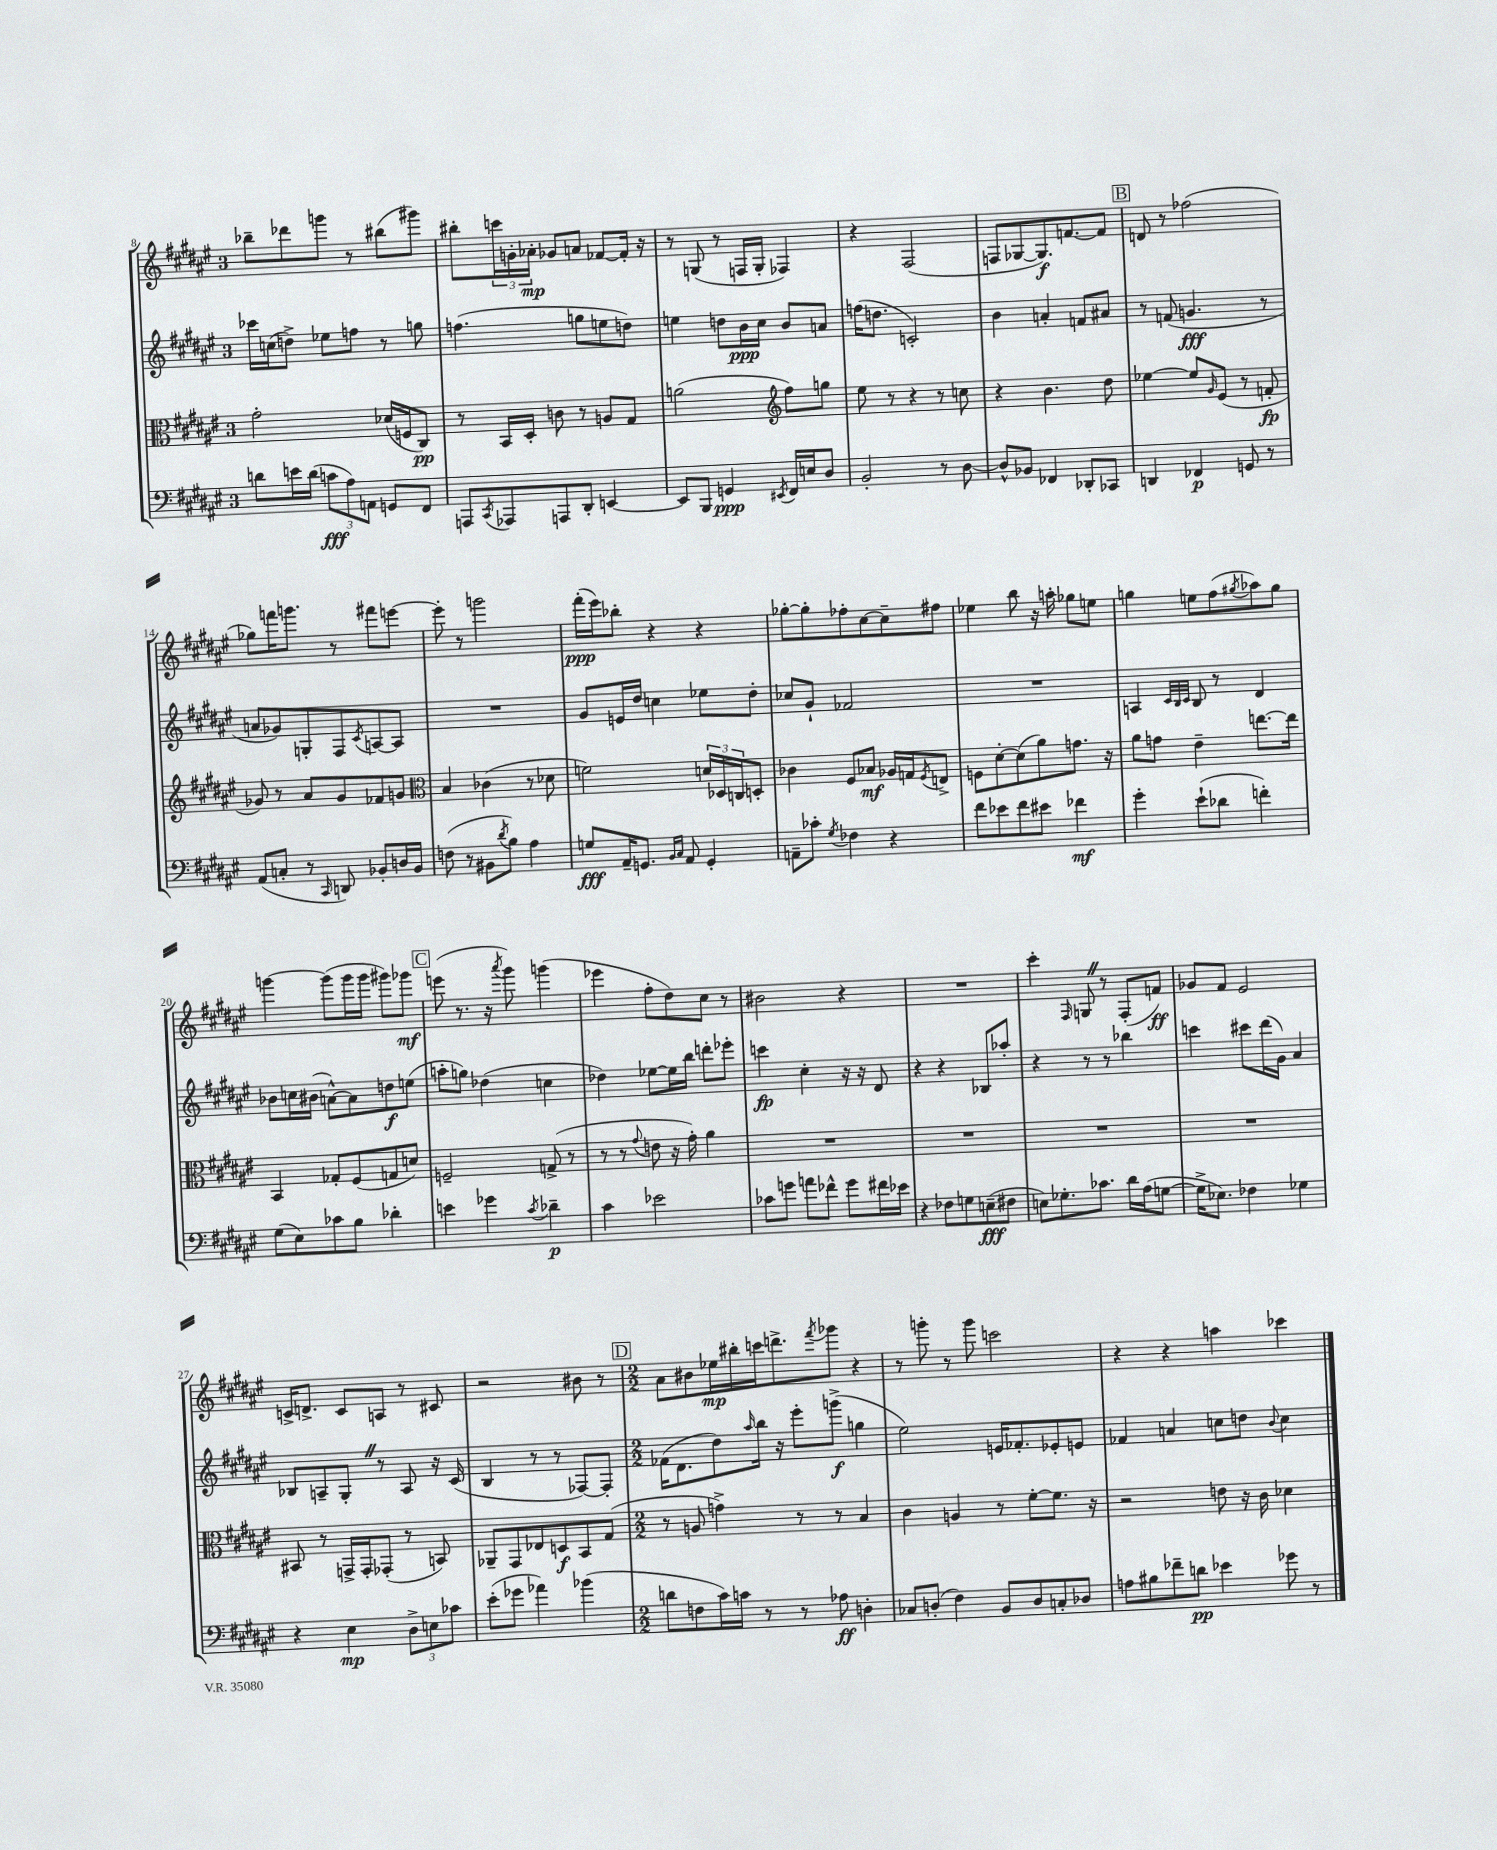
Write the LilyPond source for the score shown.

<<
\new StaffGroup <<
\new Staff = "s0" {
    \clef treble \key fis \major \once \override Staff.TimeSignature.style = #'single-digit \time 3/4
    bes''8-- des'''8 g'''8 r8 bis''8( gis'''8) |
    bis''8-. \tuplet 3/2 { c'''16 g'16-. aes'16-.\mp } ges'8 a'8 fes'8~ fes'16-. r16 |
    r8 g8( r8 f16 g16-. fes4) |
    r4 fis2( |
    f8 ges8~ ges8.\f) f'8.~ f'8 |
    \mark \markup { \box "B" } d'8 r8 fes''2( |
    ges''8) f'''16 g'''8. r8 fis'''8 e'''8~ |
    e'''8-. r8 g'''2 |
    fis'''16-.\ppp( eis'''16) bes''8-. r4 r4 |
    ges''8~-. ges''8-. fes''8-. cis''8~ cis''8-- fis''8 |
    ees''4 b''8 r16 a''16-. ges''8 e''8 |
    g''4 e''8 fis''8( \acciaccatura { gis''8 } aes''8) gis''8 |
    g'''4~ g'''8( g'''16 g'''16 gis'''8) ges'''8\mf |
    \mark \markup { \box "C" } e'''8( r8. r16 \acciaccatura { ais'''8 } gis'''8) g'''4( |
    ees'''4 fis''8-. dis''8) cis''8 r8 |
    bis'2 r4 |
    R2. |
    cis'''4-. \grace { fis16 } g8 \once \override BreathingSign.text = \markup { \musicglyph "scripts.caesura.straight" } \breathe r8 fis8-.( f'8\ff) |
    ges'8 fis'8 eis'2 |
    c'16-> d'8.-> c'8 a8 r8 cis'8 |
    r2 bis'8 r8 |
    \mark \markup { \box "D" } \numericTimeSignature \time 2/2 ais'8 bis'8 ees''16\mp bis''16-. c'''16 d'''8.-> \acciaccatura { fis'''8 } ges'''8 r4 |
    r8 g'''8-. r8 g'''8 c'''2 |
    r4 r4 a''4 ces'''4 \bar "|." |
}
\new Staff = "s1" {
    \clef treble \key fis \major \once \override Staff.TimeSignature.style = #'single-digit \time 3/4
    ces'''16 c''16( d''8->) ees''8 f''8 r8 g''8 |
    f''4.( g''8 e''8 d''8) |
    e''4 d''8 b'16\ppp cis''16 b'8 a'8 |
    f''16( d''8. c'2-.) |
    b'4 a'4-. f'8 ais'8 |
    \mark \markup { \box "B" } r8 f'8( g'4.\fff r8 |
    a'8 ges'8) g8-. fis8 \acciaccatura { cis'8 } a8~ a8 |
    R2. |
    gis'8 e'16 dis''16 c''4 ees''8 dis''8-. |
    ces''8 gis'8-! fes'2 |
    R2. |
    a4 \grace { cis'32 b32 cis'32 } b8 r8 dis'4 |
    bes'8 c''16 bis'16( a'8~-^) a'8 d''8\f e''8( |
    \mark \markup { \box "C" } a''8-. g''8) des''4( c''4 |
    des''4) ees''8~ ees''16 b''16 d'''8-. ees'''8-. |
    c'''4\fp cis''4-. r16 r16 dis'8 |
    r4 r4 bes8 aes''8-. |
    r4 r8 r8 bes''4 |
    c'''4 cis'''8 dis'''16( gis'16) ais'4 |
    bes8 a8-- gis8-. \once \override BreathingSign.text = \markup { \musicglyph "scripts.caesura.straight" } \breathe r8 a8 r16 cis'16( |
    b4 r8 r8 fes8~) fes8-. |
    \mark \markup { \box "D" } \numericTimeSignature \time 2/2 fes'16( dis'8. dis''8) \grace { ais''16 } b''16 r16 eis'''8-. g'''8->\f( g''4 |
    eis''2) e'16 fes'8.-. ees'8-. e'8 |
    fes'4 a'4 c''8 d''8 \appoggiatura { b'8 } c''4 \bar "|." |
}
\new Staff = "s2" {
    \clef alto \key fis \major \once \override Staff.TimeSignature.style = #'single-digit \time 3/4
    gis'2-. des'16( f16 cis8\pp) |
    r8 b,16 dis16-. c'8 r8 a8 gis8 |
    a'2( \clef treble fis''8) g''8 |
    eis''8 r8 r4 r8 c''8 |
    r4 b'4. dis''8 |
    \mark \markup { \box "B" } ees''4~ ees''8 \grace { gis'16 } eis'8( r8 f'8-.\fp |
    ges'8) r8 ais'8 ges'8 fes'8 g'8 |
    \clef alto b4 ces'4( r8 des'8 |
    f'2) \tuplet 3/2 { d'16 des16 c16 } d8-. |
    ces'4 fis8 bes8\mf aes16 g16 \acciaccatura { fis8 } e8-> |
    f8 dis'8~-. dis'8( ais'8) g'8. r16 |
    ais'8 g'8 eis'4-- e''8.~ e''16 |
    b,4 ges8-. fis8( g8 d'8) |
    \mark \markup { \box "C" } f2-- g8->( r8 |
    r8 r8 \appoggiatura { gis'8 } e'8 r16 gis'16-.) ais'4 |
    R2. |
    R2. |
    R2. |
    R2. |
    bis,8 r8 g,16-> g,16-. ges,8-.( r8 b,8) |
    aes,8-- gis,8 ees8 d8\f b,8 gis8( |
    \mark \markup { \box "D" } \numericTimeSignature \time 2/2 r8 a8 g'4->) r8 r8 b4 |
    cis'4 a4 r8 fis'8~-. fis'8. r16 |
    r2 e'8 r16 cis'16 des'4 \bar "|." |
}
\new Staff = "s3" {
    \clef bass \key fis \major \once \override Staff.TimeSignature.style = #'single-digit \time 3/4
    d'8 e'16 d'16( \tuplet 3/2 { c'8\fff ais8) a,8 } g,8 fis,8 |
    a,,8 \acciaccatura { cis,8 } aes,,8 a,,8 dis,8-. e,4~ |
    e,8 b,,8 g,4\ppp \acciaccatura { eis,8 } fis,16 e16 dis8 |
    b,2-. r8 dis8~ |
    dis8-^ bes,8 fes,4 des,8-. ces,8 |
    \mark \markup { \box "B" } d,4 fes,4\p g,8 r8 |
    ais,8( c8-. r8 \grace { cis,16 } d,8) bes,8-. d16 bes,16 |
    f8( r8 bis,8 \acciaccatura { dis'8 } b8) ais4 |
    g8\fff ais,16-- g,8. \grace { b,16 cis16 } ais,8 g,4-. |
    a,8-- ces'8-. \acciaccatura { gis8 } fes4 r4 |
    fis'8 ees'8 fis'8 eis'8 fes'4\mf |
    gis'4-. eis'8-!( des'8 f'4-.) |
    gis8( eis8) ces'8 b8 des'4-. |
    \mark \markup { \box "C" } e'4 ges'4 \acciaccatura { cis'8 } des'4--\p |
    cis'4 ees'2 |
    ces'8 g'8 a'8 fes'8-^ g'8 fis'16 ees'16 |
    r4 fes8 g8 e8--\fff( fis8 |
    e8) ges8.-. ces'8. dis'16 ais16( g8~ |
    g16-> ees8.) fes4 ges4 |
    r4 eis4\mp \tuplet 3/2 { dis8-> e8 ces'8 } |
    eis'8-.( ges'8 aes'4) bes'4( |
    \mark \markup { \box "D" } \numericTimeSignature \time 2/2 d'8 f8 cis'16) c'16 r8 r8 aes8\ff d4-. |
    ces8 d8-.( fis4) b,8 d8 c8-. des8 |
    a8 bis8 fes'8-- d'8\pp ees'4 ges'8 r8 \bar "|." |
}
>>
>>
\layout { \context { \Score currentBarNumber = #8 } }
